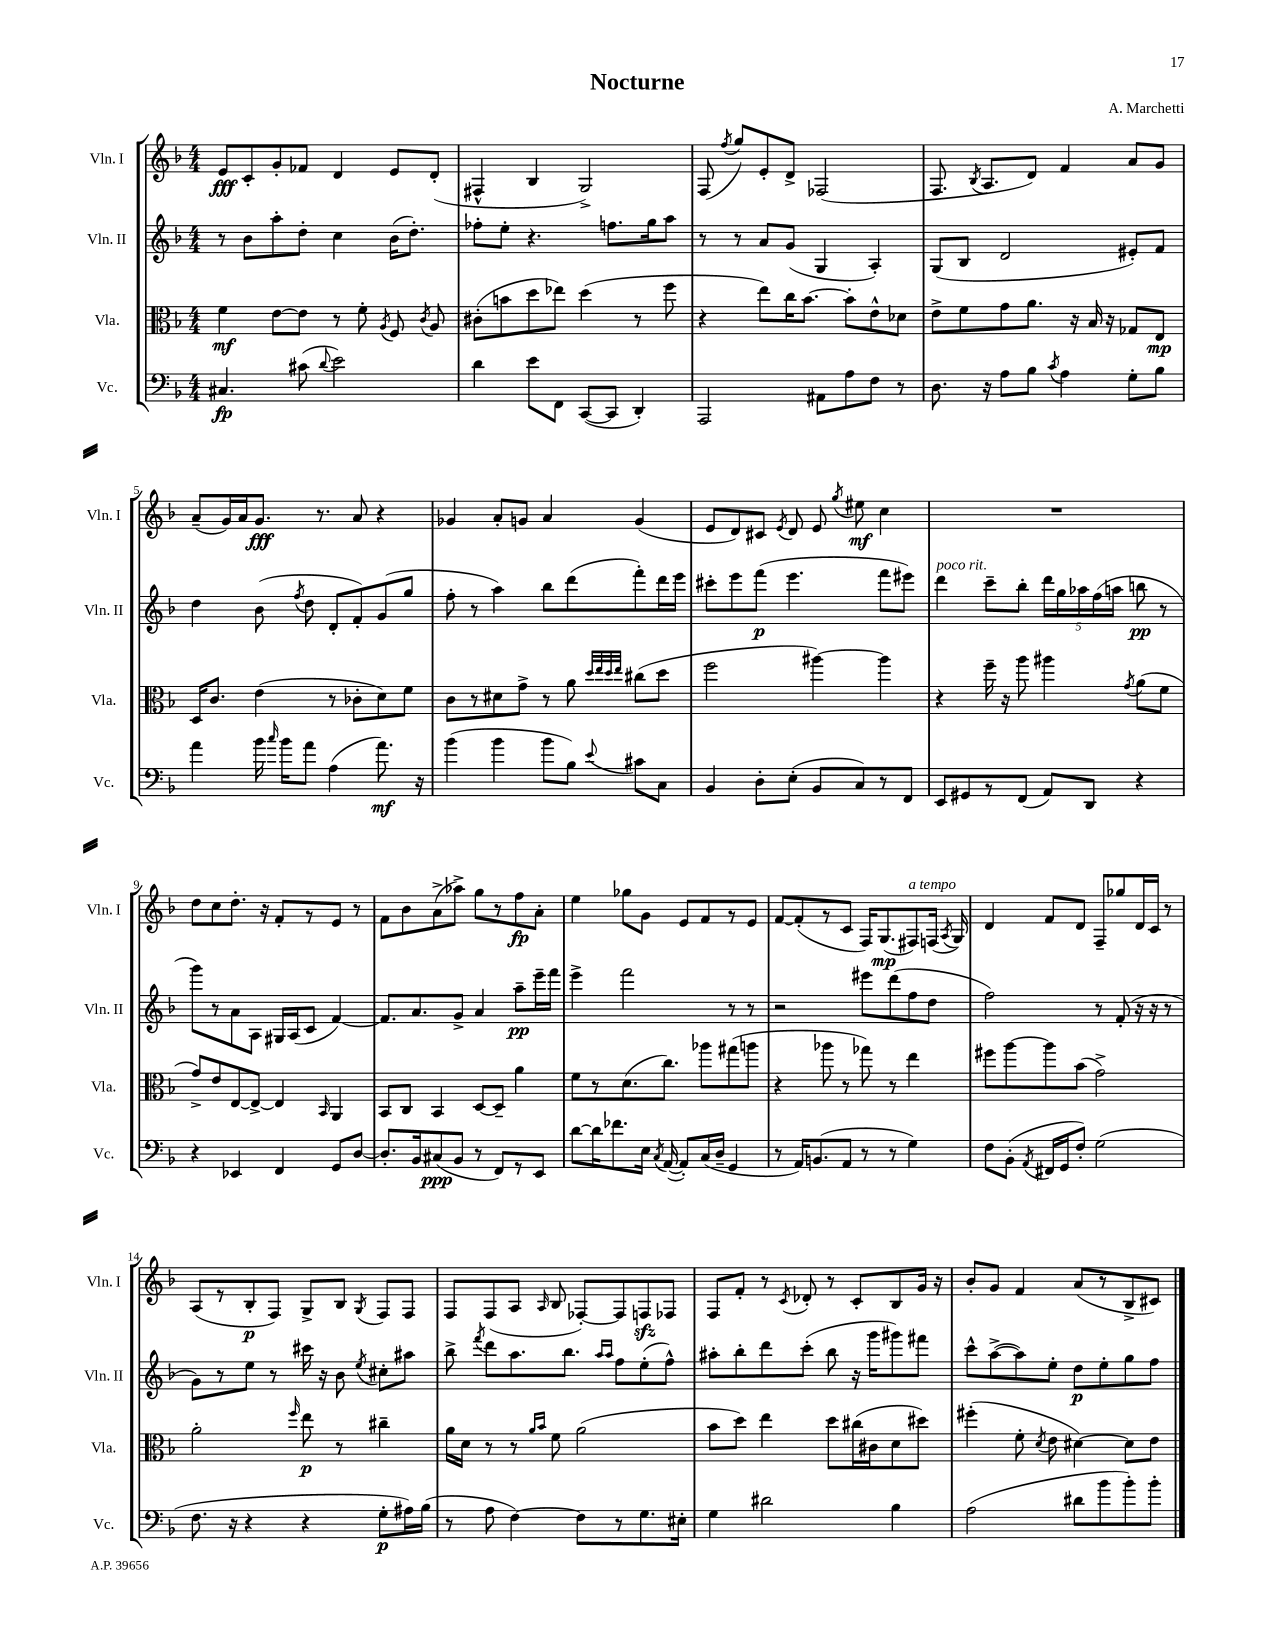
\header { title = "Nocturne" composer = "A. Marchetti" }
<<
\new StaffGroup <<
\new Staff = "s0" \with { instrumentName = "Vln. I" shortInstrumentName = "Vln. I" } {
    \clef treble \key f \major \numericTimeSignature \time 4/4
    \autoBeamOff e'8[\fff c'8-. g'8-. fes'8] d'4 e'8[ d'8]-.( |
    fis4-^ bes4 g2->) |
    f8( \acciaccatura { f''8 } g''8[) e'8-. d'8]-> fes2( |
    f8. \acciaccatura { bes8 } a8.[ d'8]) f'4 a'8[ g'8] |
    a'8[--( g'16) a'16 g'8.]\fff r8. a'8 r4 |
    ges'4 a'8[-. g'8] a'4 g'4( |
    e'8[ d'8) cis'8] \acciaccatura { e'8 } d'8 e'8 \acciaccatura { g''8 } eis''8\mf c''4 |
    R1 |
    d''8[ c''8 d''8.]-. r16 f'8[-. r8 e'8] r8 |
    f'8[ bes'8 a'8->( aes''8]->) g''8[ r8 f''8\fp a'8]-. |
    e''4 ges''8[ g'8] e'8[ f'8 r8 e'8] |
    f'8[~ f'8-.( r8 c'8] f16[) g8.\mp( fis8^\markup { \italic "a tempo" }) f16]( \acciaccatura { a8 } g16) |
    d'4 f'8[ d'8] f8[-- ges''8 d'16 c'16] r8 |
    a8[( r8 bes8-.\p f8]) g8[-> bes8] \acciaccatura { g8 } f8[ f8] |
    f8[ f8( a8] \grace { a16 } bes8 fes8[~-.) fes8 f8\sfz fes8] |
    f8[ f'8]-. r8 \acciaccatura { c'8 } des'8-. r8 c'8[-. bes8 g'16] r16 |
    bes'8[-. g'8] f'4 a'8[( r8 bes8-> cis'8]) \bar "|." |
}
\new Staff = "s1" \with { instrumentName = "Vln. II" shortInstrumentName = "Vln. II" } {
    \clef treble \key f \major \numericTimeSignature \time 4/4
    \autoBeamOff r8 bes'8[ a''8-. d''8]-. c''4 bes'16[( d''8.]-.) |
    fes''8[-. e''8]-. r4. f''8.[ g''16 a''8] |
    r8 r8 a'8[ g'8]( g4 a4-.) |
    g8[( bes8] d'2 eis'8[-.) f'8] |
    d''4 bes'8( \acciaccatura { f''8 } d''8 d'8[-. f'8-.) g'8( g''8] |
    f''8-. r8 a''4) bes''8[ d'''8( f'''8-.) d'''16 e'''16] |
    cis'''8[-. e'''8 f'''8]\p( e'''4. f'''8[ eis'''8]) |
    d'''4^\markup { \italic "poco rit." } c'''8[-- bes''8]-. \tuplet 5/4 { d'''16[ g''16 aes''16 f''16( a''16] } b''8\pp r8 |
    g'''8[) r8 a'8 a8] gis16[ a16( c'8] f'4~) |
    f'8.[ a'8. g'8]-> a'4 a''8[--\pp e'''16-- f'''16] |
    e'''4-> f'''2 r8 r8 |
    r2 eis'''8[ d'''8( f''8 d''8] |
    f''2) r8 f'8-.( r16 r16 r8 |
    g'8[) r8 e''8] r8 cis'''16 r16 bes'8 \acciaccatura { e''8 } cis''8[-. ais''8] |
    bes''8-> \acciaccatura { f'''8 } d'''8[ a''8. bes''8.] \grace { a''16[ a''16] } f''8[ e''8-.( f''8]-^) |
    ais''8[-. bes''8-. d'''8 c'''8]-.( bes''8 r16 g'''16[ gis'''8) fis'''8] |
    c'''8[-^ a''8~->( a''8) e''8]-. d''8[\p e''8-. g''8 f''8] \bar "|." |
}
\new Staff = "s2" \with { instrumentName = "Vla." shortInstrumentName = "Vla." } {
    \clef alto \key f \major \numericTimeSignature \time 4/4
    \autoBeamOff f'4\mf e'8[~ e'8] r8 f'8-. \acciaccatura { a8 } f8 \acciaccatura { c'8 } a8 |
    cis'8[-.( b'8 d''8 ees''8]) d''4( r8 f''8 |
    r4 e''8[) c''16 bes'8.]~ bes'8[-. e'8-^ des'8] |
    e'8[-> f'8 g'8 a'8.] r16 bes16 r16 ges8[ e8]\mp |
    d16[ c'8.] e'4( r8 ces'8[-. d'8) f'8] |
    c'8[ r8 dis'8 g'8]-> r8 a'8 \grace { d''32[ e''32 d''32 e''32] } cis''8[( d''8] |
    f''2 ais''4~) ais''4 |
    r4 f''16-- r16 a''8 ais''4 \acciaccatura { g'8 } a'8[( f'8] |
    g'8[->) e'8 e8~ e8]~-> e4 \grace { bes,16 } a,4 |
    bes,8[ c8] bes,4 d8[~ d8]-- a'4 |
    f'8[ r8 d'8.( c''8.]) aes''8[ gis''8( a''8] |
    r4 aes''8 r8 ges''8) r8 e''4 |
    fis''8[ a''8~ a''8 bes'8]( g'2->) |
    a'2-. \grace { f''16 } e''8\p r8 cis''4-- |
    a'16[ d'16] r8 r8 \grace { a'16[ bes'16] } f'8 a'2( |
    bes'8[ d''8]) e''4 d''8[ cis''16( cis'16 d'8 dis''8]) |
    fis''4-.( f'8-. \acciaccatura { d'8 } e'8 dis'4~) dis'8[ e'8] \bar "|." |
}
\new Staff = "s3" \with { instrumentName = "Vc." shortInstrumentName = "Vc." } {
    \clef bass \key f \major \numericTimeSignature \time 4/4
    \autoBeamOff cis4.\fp cis'8( \appoggiatura { d'8 } e'2) |
    d'4 e'8[ f,8] c,8[~( c,8] d,4-.) |
    a,,2 ais,8[ a8 f8] r8 |
    d8. r16 a8[ bes8] \acciaccatura { c'8 } a4 g8[-. bes8] |
    a'4 bes'16 \grace { c''16 } bes'16[ a'8] a4( a'8.\mf) r16 |
    bes'4( bes'4 bes'8[ bes8]) \appoggiatura { e'8 } cis'8[ c8] |
    bes,4 d8[-. e8]-.( bes,8[ c8) r8 f,8] |
    e,8[ gis,8 r8 f,8]( a,8[) d,8] r4 |
    r4 ees,4 f,4 g,8[ d8]~ |
    d8.[-. bes,16 cis8\ppp( bes,8] r8 f,8[) r8 e,8] |
    d'8[~ d'16 fes'8. e16] \acciaccatura { c8 } a,16~( a,8[-.) c16( d16]-- g,4 |
    r8 a,16[) b,8.( a,8] r8 r8 g4) |
    f8[ bes,8]-.( \acciaccatura { a,8 } fis,16[ g,16 f8]-.) g2( |
    f8. r16 r4 r4 g8[-.\p ais16) bes16]( |
    r8 a8 f4~) f8[ r8 g8. eis16]-. |
    g4 dis'2 bes4 |
    a2( dis'8[ bes'8 bes'8-.) bes'8]-. \bar "|." |
}
>>
>>
